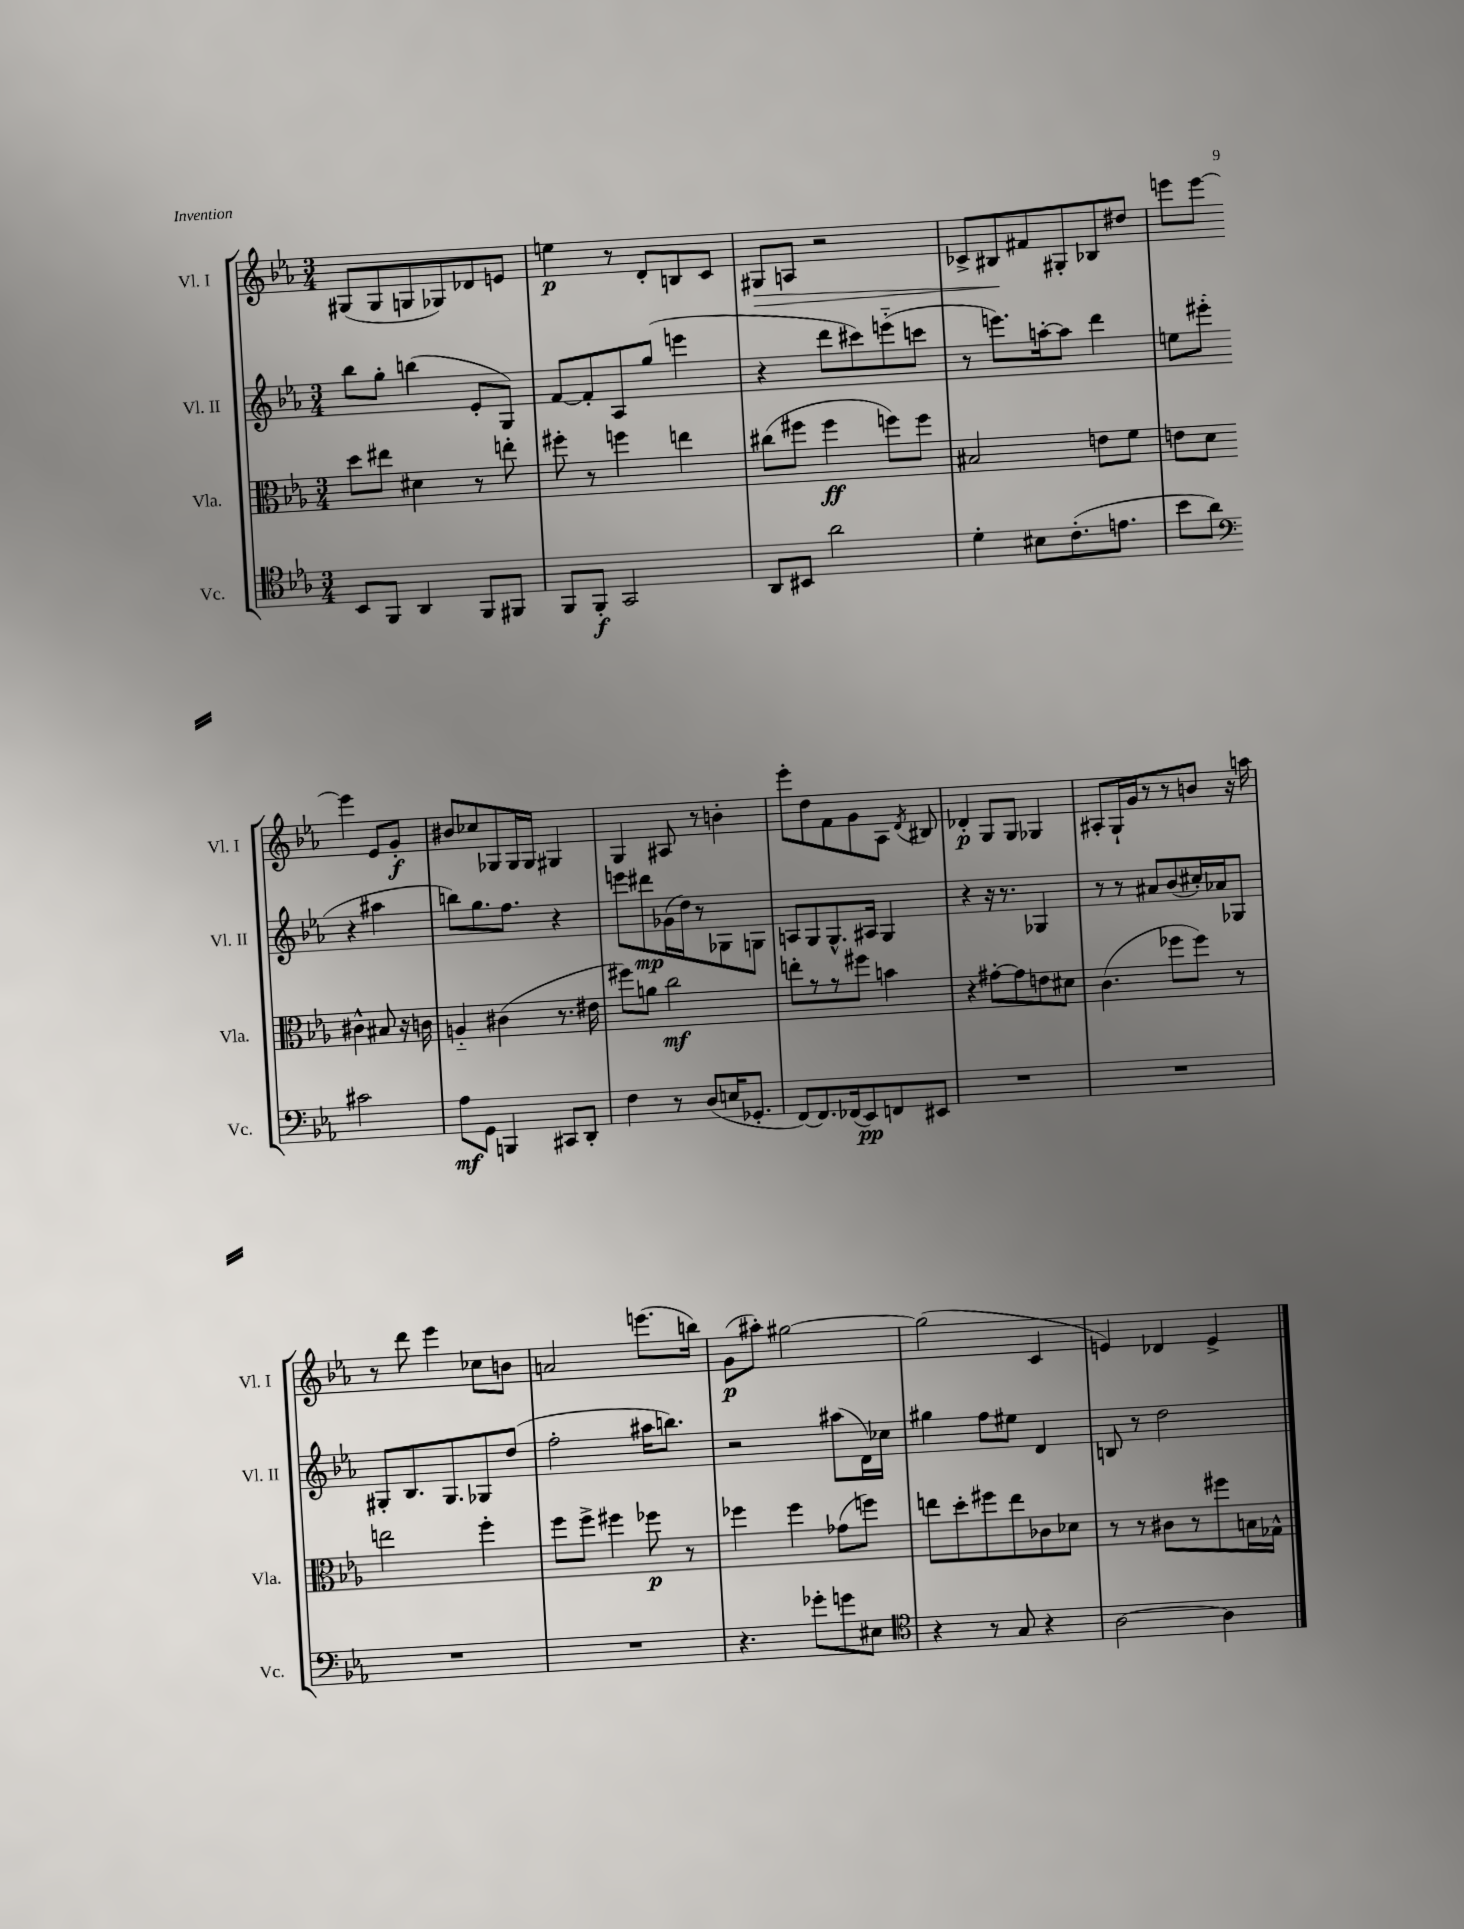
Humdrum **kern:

**kern	**kern	**kern	**kern
*staff4	*staff3	*staff2	*staff1
*clefC4	*clefC3	*clefG2	*clefG2
*k[b-e-a-]	*k[b-e-a-]	*k[b-e-a-]	*k[b-e-a-]
*M3/4	*M3/4	*M3/4	*M3/4
8BB-/L	8dd\L	8bb-\L	(8G#/L
8FF/J	8ee#\J	8gg'\J	8G#/
4AA-/	4d#\	(4bb\	8G/
.	.	.	8G-/)
8FF/L	8r	8e-'/L	8d-/
8FF#/J	8ee'\	8G/J)	8e/J
=	=	=	=
8FF/L	8ff#'\	[8f/L	4ee\
8FF'/J	8r	8f'/]	.
2GG/	4ff\	8A-/	8r
.	.	(8gg/J	8d'/L
.	4ee\	4eee\	8B/
.	.	.	8c/J
=	=	=	=
8AA-/L	(8cc#\L	4r	8G#/L
8BB#/J	8ff#\J	.	8A/J
2a-\	4ff#\	8ddd\L	2r
.	.	8ccc#\)	.
.	8ff\L)	(8eee'~\	.
.	8ff\J	8ccc\J	.
=	=	=	=
4d'\	2B#/	8r	8c-^/L
.	.	8.eee\L)	8B#/
8B#\L	.	.	8f#/
.	.	[16aa'\k	.
(8.c'\	.	8aa\]J	8G#'/
.	8e\L	4ddd\	8B-/
8.e\J	.	.	.
.	8f\J	.	8dd#/J
=	=	=	=
8b-\L	8e\L	8ee\L	8eee\L
8a-\J)	8d\J	(8eee#'\J	[8eee\J
*clefF4	*	*	*
2c#\	4c#^^\	4r	4eee\]
.	8B#/	4aa#\	8e-/L
.	16r	.	8g'/J
.	16c\	.	.
=	=	=	=
8A-\L	4A'~/	8bb\L)	8b#/L
8GG\J	.	8.gg\	8cc-/
4BBB/	(4c#\	.	8G-/
.	.	8.ff\J	.
.	.	.	16G-/L
.	.	.	16G-/JJ
8CC#/L	8.r	4r	4G#/
8DD'/J	.	.	.
.	16e#\	.	.
=	=	=	=
4F\	8ff#\L)	8eee\L	4G/
.	8a\J	8ddd#\	.
8r	2cc\	(16g-\L	8A#/
.	.	16dd\J)	.
(8D/L	.	8r	8r
16E/K	.	8G-\	4b'\
8.GG-'/J	.	.	.
.	.	8G\J	.
=	=	=	=
[8FF/L)	8ee'\L	8A/L	8eee-'\L
8.FF/]	8r	8G/	8dd\
.	8r	8.G^^/	8f\
(16FF-/k	.	.	.
8EE-/)	8ff#\J	.	8g\
.	.	16A#/Jk	.
8FF/	4b\	4G/	8A-\J
.	.	.	8qd/
8EE#/J	.	.	8B#/
=	=	=	=
2.r	4r	4r	4d-'/
.	[8g#'\L	16r	8G/L
.	.	8.r	.
.	8g#\]	.	8G/J
.	8e\	4G-/	4G-/
.	8d#\J	.	.
=	=	=	=
2.r	(4.c\	8r	8A#'/L
.	.	8r	16G`/L
.	.	.	16g/J
.	.	8a#/L	8r
.	8ff-\L	(8b-/	8r
.	8ff-\J)	16cc#'/L)	8b/J
.	.	16a-/J	.
.	8r	8G-/J	16r
.	.	.	16aa\
=	=	=	=
2.r	2ee\	8G#'/L	8r
.	.	8.B-/	8ddd\
.	.	.	4eee-\
.	.	8.G#/	.
.	4ff'\	8G-/	8cc-\L
.	.	(8dd/J	8b\J
=	=	=	=
2.r	8ff\L	2ff'\	2a/
.	8ff^\J	.	.
.	4ff#\	.	.
.	8ff-\	16aa#\LK	(8.eee\L
.	.	8.bb\J)	.
.	8r	.	.
.	.	.	16bb\Jk)
=	=	=	=
4.r	4ff-\	2r	(8g\L
.	.	.	8aa#'\J)
.	4ff-\	.	[2gg#\
8g-'\L	.	.	.
8g\	(8g-\L	(8aa#\L	.
8E#\J	8ff\J)	16d\L)	.
.	.	16cc-\JJ	.
=	=	=	=
*clefC4	*	*	*
4r	8ee\L	4gg#\	(2gg#\]
.	8dd'\	.	.
8r	8ff#\	8ff\L	.
8G/	8ee\	8ee#\J	.
4r	8c-\	4d/	4c/
.	8d-\J	.	.
=	=	=	=
[2A-\	8r	8B/	4e/)
.	8r	8r	.
.	8c#\L	2dd\	4d-/
.	8r	.	.
4A-\]	8ff#\	.	4e^/
.	16B\L	.	.
.	16G-^^\JJ	.	.
==	==	==	==
*-	*-	*-	*-
